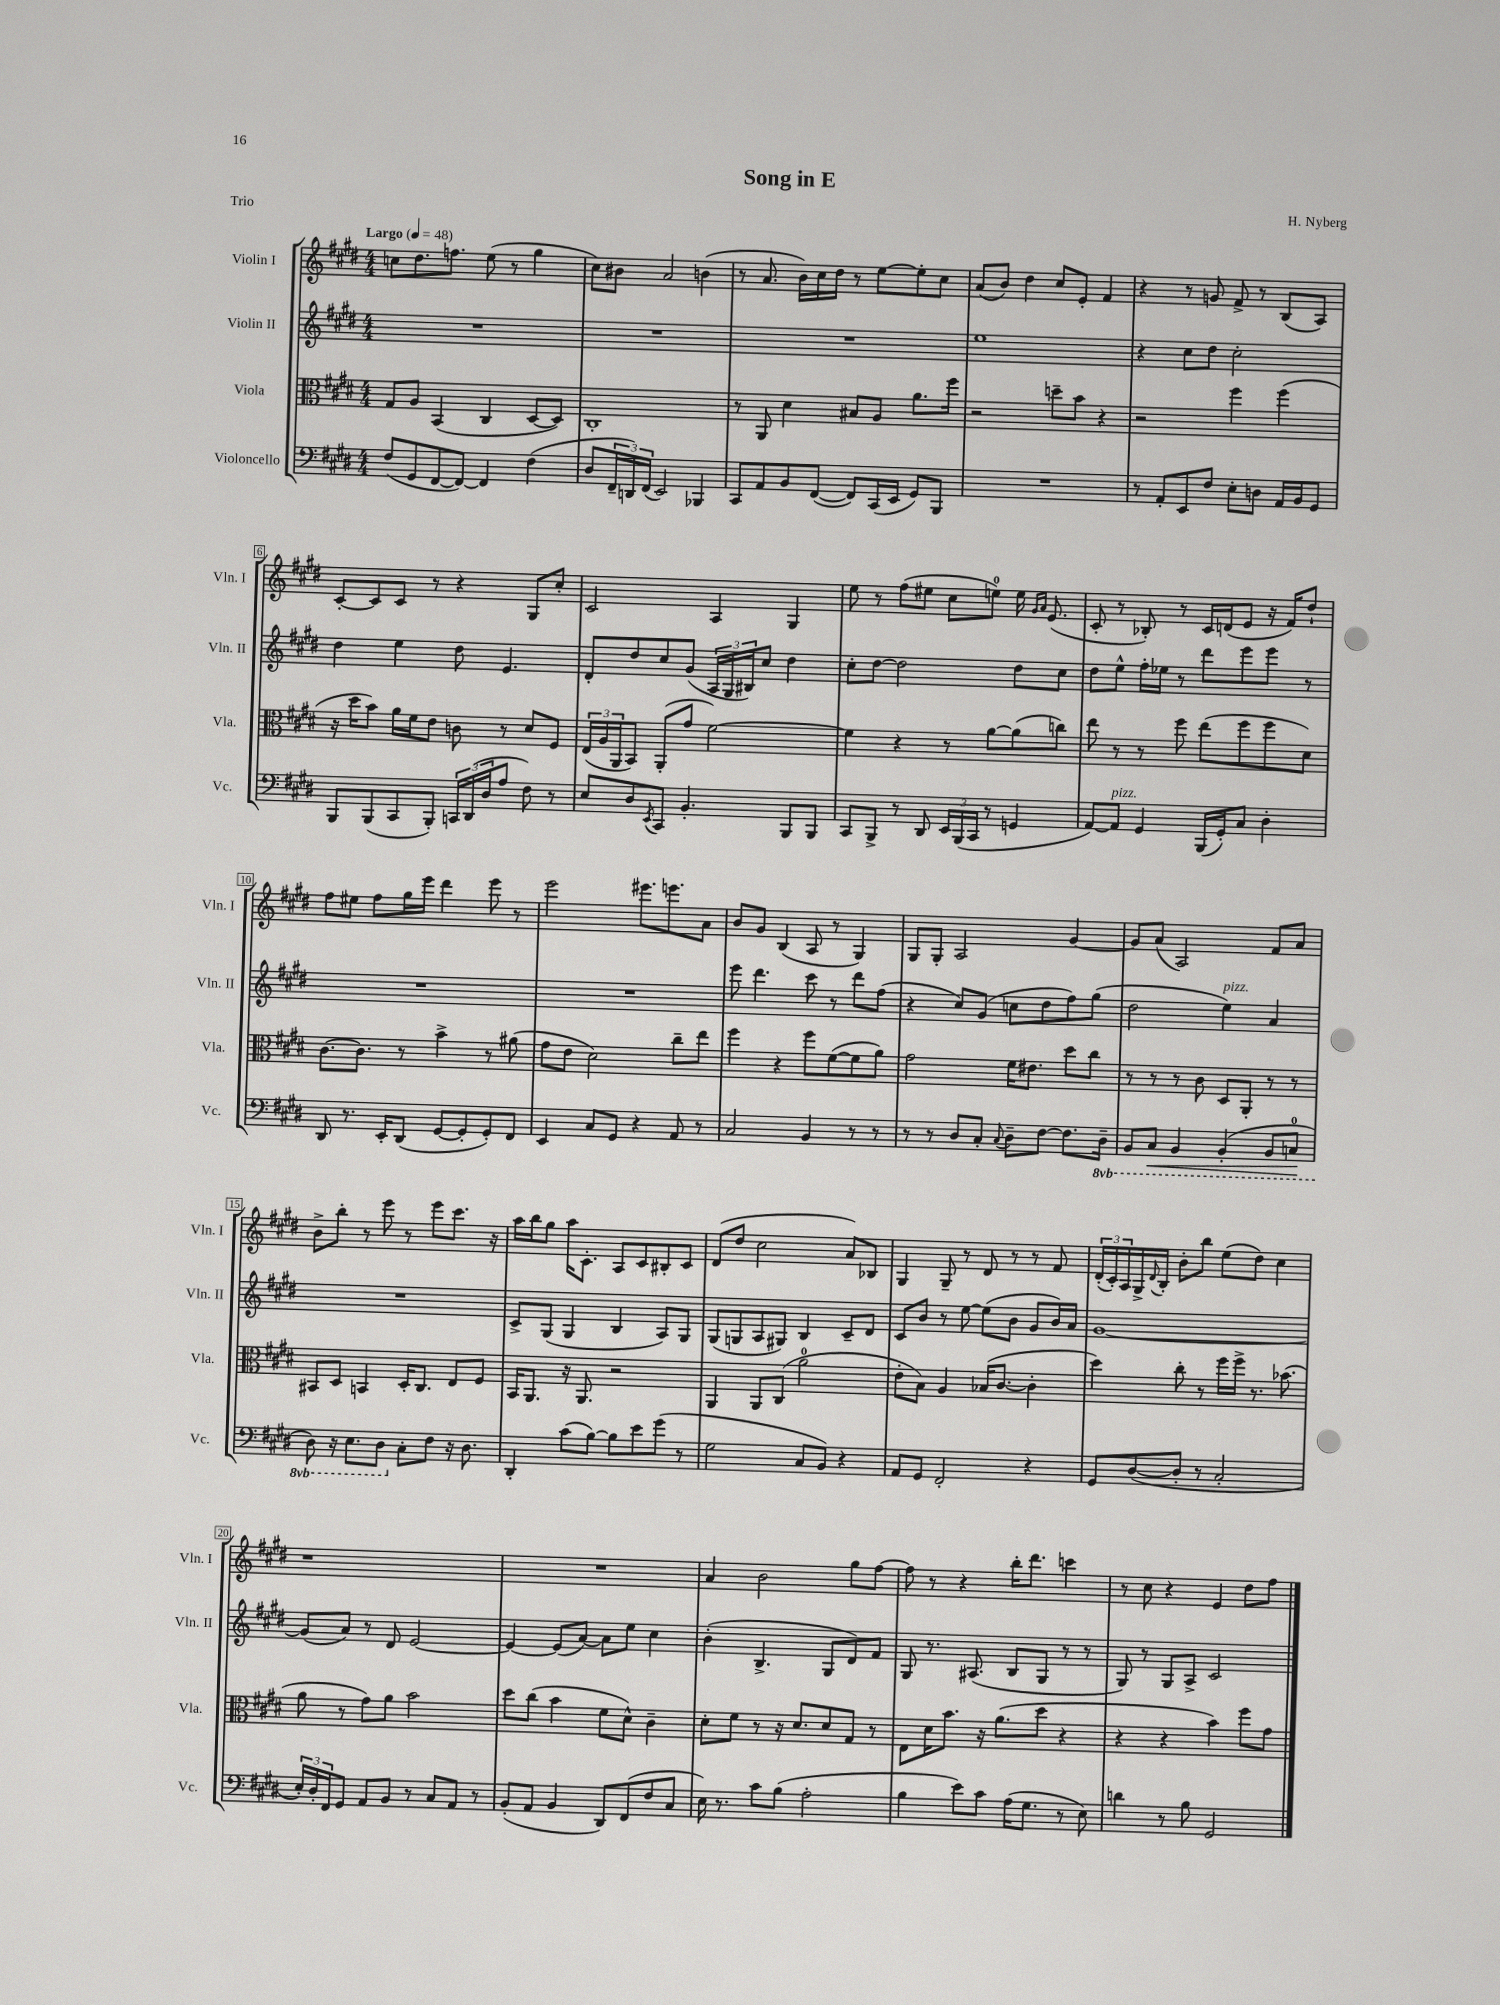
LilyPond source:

\header { title = "Song in E" composer = "H. Nyberg" piece = "Trio" }
<<
\new StaffGroup <<
\new Staff = "s0" \with { instrumentName = "Violin I" shortInstrumentName = "Vln. I" } {
    \clef treble \key e \major \numericTimeSignature \time 4/4 \tempo "Largo" 4 = 48
    c''8 dis''8. f''8. e''8( r8 gis''4 |
    cis''8) bis'8 a'2 b'4( |
    r8 a'8. b'16) cis''16 dis''16 r8 e''8~ e''8-. cis''8 |
    a'8( b'8) dis''4 cis''8 e'8-. fis'4 |
    r4 r8 g'8 fis'8-> r8 b8( a8) |
    cis'8~-. cis'8 cis'8 r8 r4 gis8 cis''8-. |
    cis'2 a4 gis4 |
    e''8 r8 fis''8( eis''8 cis''8 e''8-0) e''16 \grace { gis'16 a'16 } e'8.( |
    cis'8-. r8 bes8-.) r8 cis'16 d'16( e'8 r16 fis'16) dis''8-! |
    fis''8 eis''8 fis''8 gis''16 e'''16 dis'''4 e'''8 r8 |
    e'''2 eis'''8. e'''8. a'8 |
    b'8 gis'8 b4( a8 r8 gis4) |
    gis8 gis8-. a2 gis'4~ |
    gis'8 a'8( a2) fis'8 a'8 |
    b'8-> b''8-. r8 e'''8 r8 e'''8 cis'''8. r16 |
    a''16 b''16 gis''8 a''16 cis'8.-. a8 cis'8 bis8-. cis'8 |
    dis'8( dis''8 cis''2 a'8) bes8 |
    gis4 gis8-- r8 dis'8 r8 r8 fis'8 |
    \tuplet 3/2 { dis'16-.( cis'16-.) a16 } gis16-> \appoggiatura { dis'8 } b16-. b'8-. b''8 e''8( dis''8) cis''4 |
    r1 |
    R1 |
    a'4 b'2 gis''8 fis''8~ |
    fis''8 r8 r4 b''16-. dis'''8. c'''4 |
    r8 cis''8 r4 e'4 dis''8 fis''8 \bar "|." |
}
\new Staff = "s1" \with { instrumentName = "Violin II" shortInstrumentName = "Vln. II" } {
    \clef treble \key e \major \numericTimeSignature \time 4/4
    R1 |
    R1 |
    R1 |
    e''1 |
    r4 cis''8 dis''8 cis''2-. |
    dis''4 e''4 dis''8 e'4. |
    dis'8-. dis''8 cis''8 gis'8( \tuplet 3/2 { a16 gis16 bis16) } cis''8 dis''4 |
    cis''8-. dis''8~ dis''2 dis''8 cis''8 |
    dis''8 e''8-^ fis''16-. ees''16 r8 dis'''8 e'''8 e'''8 r8 |
    R1 |
    R1 |
    e'''8 dis'''4. cis'''8 r8 dis'''8 fis''8( |
    r4 cis''8) gis'8( c''8 dis''8 fis''8) gis''8( |
    dis''2 e''4^\markup { \italic "pizz." }) a'4 |
    R1 |
    cis'8-> gis8( gis4 b4 a8) gis8 |
    gis8( g8 a8 gis8) b4 cis'8-- dis'8 |
    cis'8 b'8 r8 e''8~ e''8( b'8 gis'8 b'16) a'16 |
    gis'1~ |
    gis'8( a'8) r8 dis'8 e'2~ |
    e'4~ e'8( a'8~) a'8 e''8 cis''4 |
    b'4-.( b4.-> gis8 dis'8) fis'8 |
    gis8 r8. ais8.( b8 gis8 r8 r8 |
    gis8) r8 gis8 a8-> cis'2 \bar "|." |
}
\new Staff = "s2" \with { instrumentName = "Viola" shortInstrumentName = "Vla." } {
    \clef alto \key e \major \numericTimeSignature \time 4/4
    gis8 a8 b,4( cis4 dis8~ dis8) |
    cis1-. |
    r8 a,8 dis'4 bis8 a8 a'8. fis''16 |
    r2 d''8-- b'8 r4 |
    r2 fis''4 fis''4( |
    r16 dis''16 b'8) a'16 fis'16 e'8 c'8 r8 dis'8 fis8 |
    \tuplet 3/2 { e16( a16 a,16 } b,8) a,8-.( gis'8 fis'2~) |
    fis'4 r4 r8 a'8~ a'8( c''8) |
    e''8 r8 r8 fis''8 e''8( fis''8 fis''8 dis'8) |
    cis'8.~ cis'8. r8 b'4-> r8 ais'8( |
    gis'8 e'8 dis'2) cis''8-- e''8 |
    fis''4 r4 fis''8 fis'8~( fis'8 a'8) |
    gis'2 fis'16 eis'8. dis''8 cis''8 |
    r8 r8 r8 cis'8 dis8 a,8-. r8 r8 |
    bis,8 dis8 b,4 dis16-. cis8. e8 fis8 |
    b,16 a,8. r16 a,8. r2 |
    a,4 a,8 cis8( a'2-0 |
    e'8-. b8) a4 bes16( cis'8.~ cis'4-. |
    dis''4) cis''8-. r8 fis''16 fis''16-> r8. bes'8.( |
    a'8 r8 gis'8) a'8 b'2 |
    dis''8 cis''8( b'4 fis'8 dis'8-^) cis'4-- |
    dis'8-. fis'8 r8 r16 dis'8. dis'8 gis8 r8 |
    e8 dis'16 b'8. r16 a'8.( dis''8 r4 |
    r4 r4 b'4) fis''8 gis'8 \bar "|." |
}
\new Staff = "s3" \with { instrumentName = "Violoncello" shortInstrumentName = "Vc." } {
    \clef bass \key e \major \numericTimeSignature \time 4/4 \set Staff.ottavationMarkups = #ottavation-simple-ordinals
    fis8( gis,8 fis,8~ fis,8~) fis,4 fis4( |
    dis8 \tuplet 3/2 { fis,16-- d,16) fis,16( } e,2) bes,,4 |
    cis,8 a,8 b,8 fis,8~( fis,8) cis,16( e,16 gis,8) b,,8 |
    R1 |
    r8 a,8-. e,8 fis8 e8-. d8 a,16 b,16 gis,8 |
    b,,8 b,,8( cis,8 b,,8-.) \tuplet 3/2 { c,16 dis,16( dis16 } a8 fis8) r8 |
    e8 dis8 \acciaccatura { e,8 } cis,8 b,4.-. b,,8 b,,8 |
    cis,8 b,,8-> r8 dis,8 \tuplet 3/2 { e,16 b,,16( cis,16 } r8 g,4 |
    a,8~) a,8^\markup { \italic "pizz." } gis,4 b,,16( gis,16-.) cis8 dis4-. |
    dis,8 r8. e,16-. dis,8( gis,8~ gis,8-. gis,8-.) fis,8 |
    e,4 cis8 gis,8 r4 a,8 r8 |
    cis2 b,4 r8 r8 |
    r8 r8 dis8 cis8-. \appoggiatura { cis8 } dis8-- fis8~ fis8. \ottava #-1 dis,16-- |
    b,,8 cis,8\< b,,4 b,,4-.( b,,8 c,8-0\! |
    dis,8) r16 e,8. dis,8 \ottava #0 cis8-. fis8 r16 dis8. |
    dis,4-. cis'8( b8~) b8 e'8 gis'8( r8 |
    gis2 cis8 b,8) r4 |
    a,8 gis,8 fis,2-. r4 |
    gis,8 dis8~( dis8-. r8 cis2-. |
    \tuplet 3/2 { e16-.) dis16-. fis,16 } gis,8 a,8 b,8 r8 cis8 a,8 r8 |
    b,8-.( a,8 b,4 dis,8) fis,8( fis8 cis8 |
    e16) r8. cis'8 b8( a2-. |
    b4 e'8) cis'8 a16( gis8. r8 e8) |
    d'4 r8 b8 gis,2 \bar "|." |
}
>>
>>
\layout { \context { \Score \override BarNumber.stencil = #(make-stencil-boxer 0.1 0.3 ly:text-interface::print) } }
